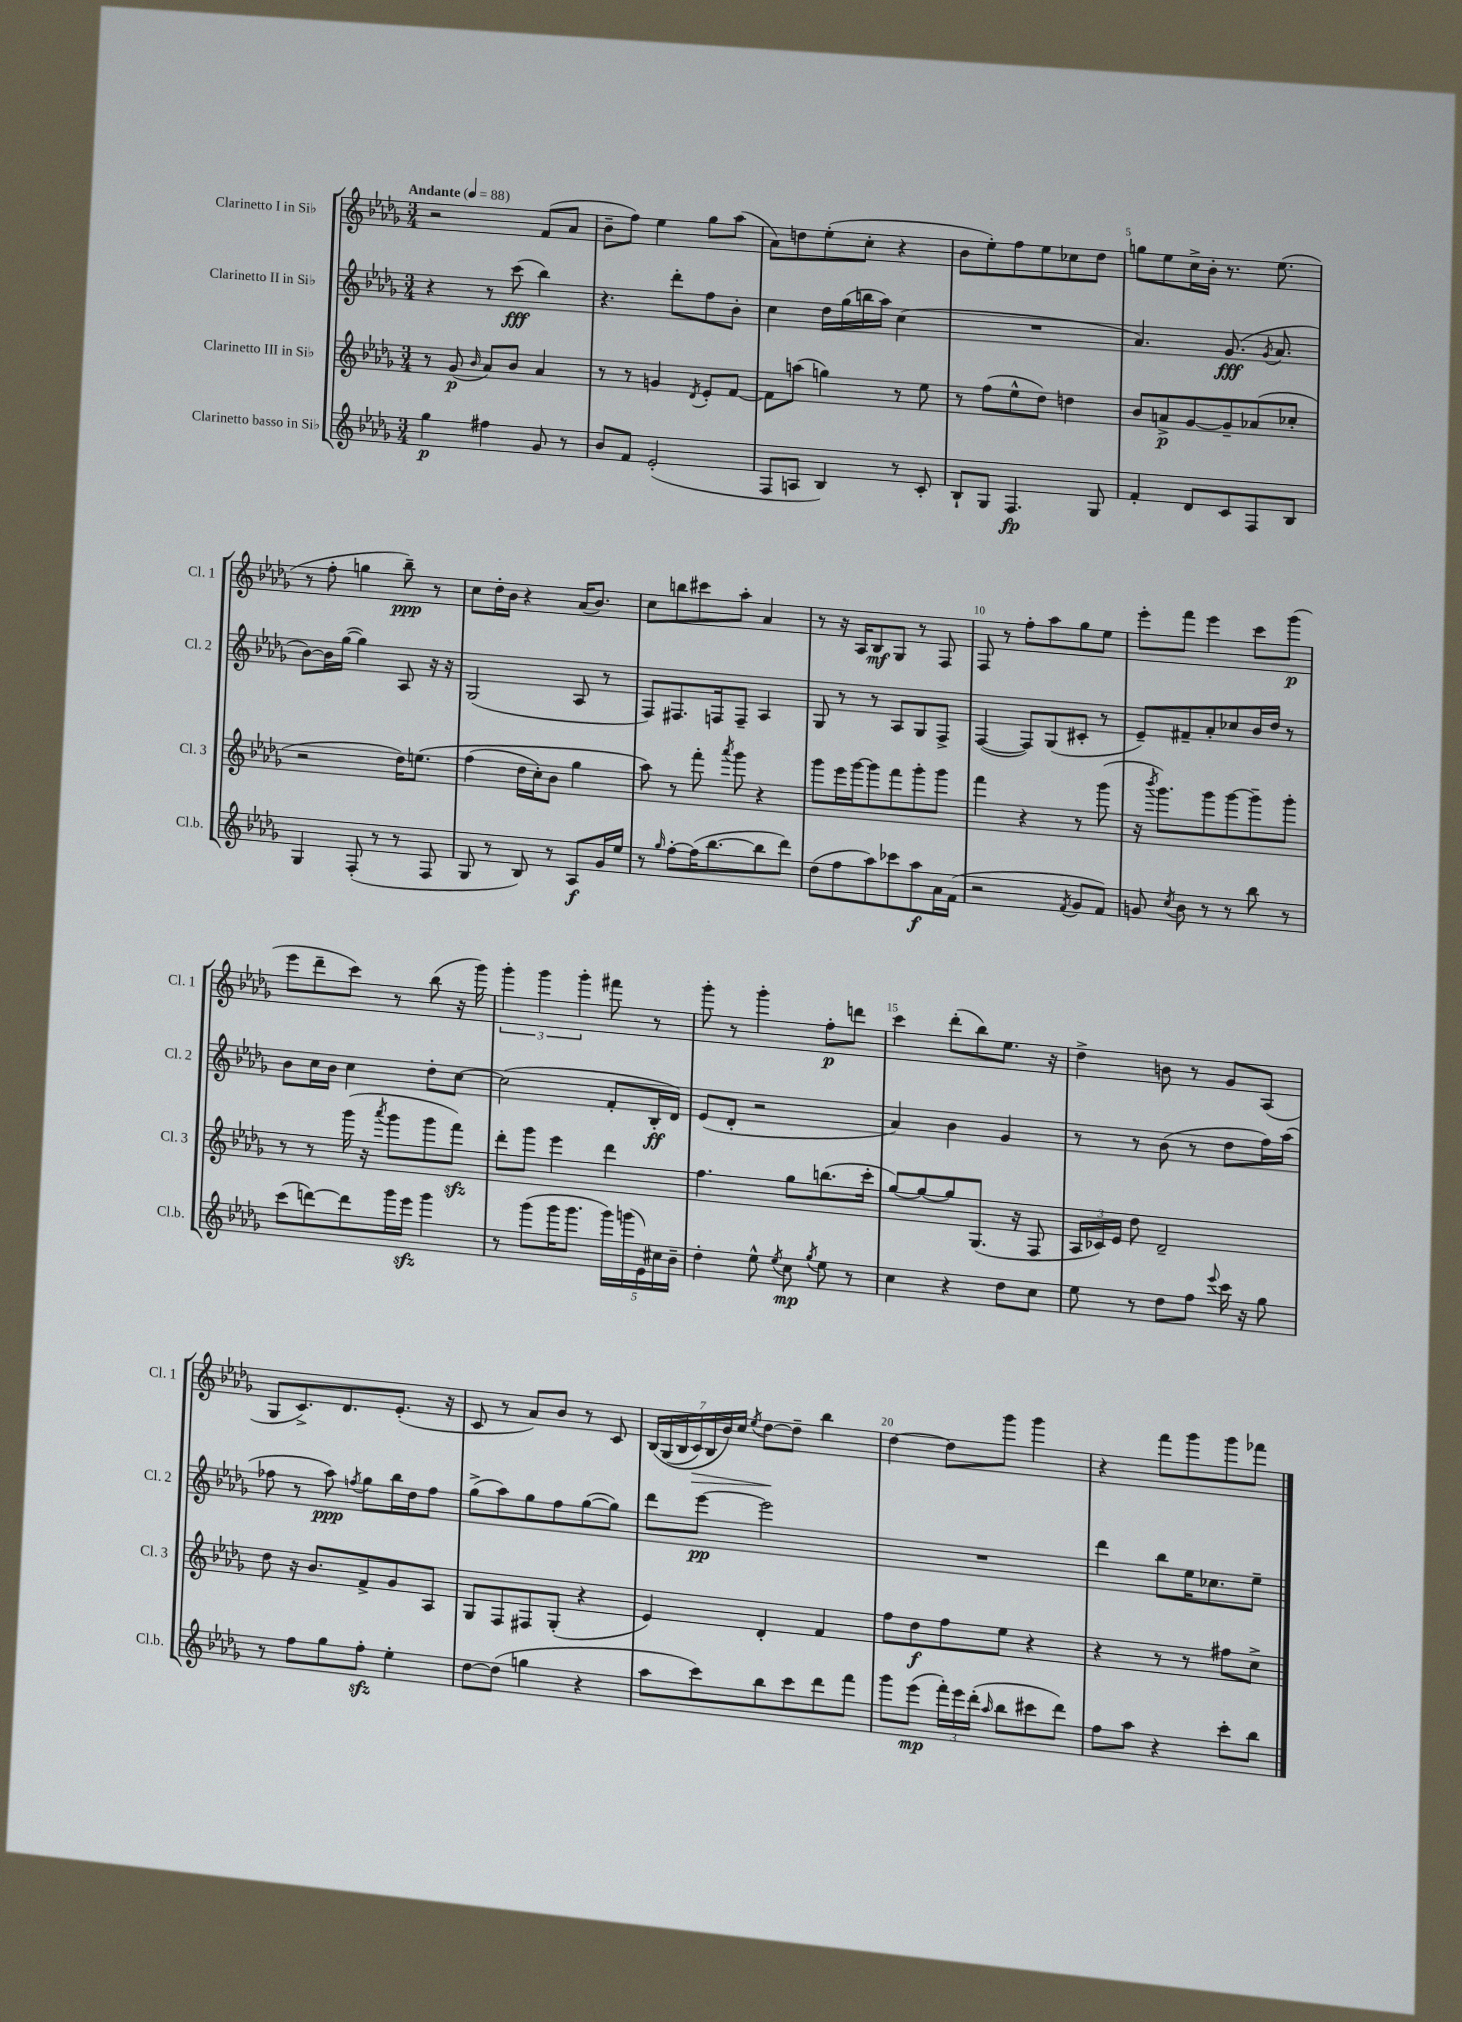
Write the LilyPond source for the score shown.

<<
\new StaffGroup <<
\new Staff = "s0" \with { instrumentName = "Clarinetto I in Sib" shortInstrumentName = "Cl. 1" } {
    \clef treble \key des \major \numericTimeSignature \time 3/4 \tempo "Andante" 4 = 88
    \autoBeamOff r2 f'8[( aes'8] |
    bes'8[-- f''8]) ees''4 ges''8[ aes''8]( |
    aes'8[) d''8 ees''8-.( c''8]-. r4 |
    bes'8[ ees''8-.) f''8 ees''8 ces''8 des''8] |
    g''8[ ees''8 c''16-> bes'16]-. r8. ees''8.( |
    r8 f''8-. g''4 bes''8--\ppp) r8 |
    c''8[ des''16-. bes'16] r4 aes'16[( bes'8.]) |
    c''8[ b''8 cis'''8 aes''8]-. aes'4 |
    r8 r16 aes16[ bes8\mf ges8] r8 f8 |
    f8 r8 f''8[-. aes''8 ges''8 ees''8] |
    ees'''8[-. f'''8] ees'''4 c'''8[ ges'''8]\p( |
    ees'''8[ des'''8-- c'''8]) r8 bes''8( r16 ges'''16) |
    \tuplet 3/2 { ges'''4-. ges'''4 ges'''4-. } fis'''8 r8 |
    ges'''8-. r8 ges'''4-. f''8[-.\p d'''8] |
    c'''4 des'''8[-.( bes''8) ees''8.] r16 |
    des''4-> b'8 r8 ges'8[ aes8]( |
    ges8[ c'8.->) des'8. ees'8.]-.( r16 |
    c'8 r8 aes'8[) bes'8] r8 c'8 |
    \tuplet 7/4 { bes16[\( ges16( bes16 c'16\>) bes16 bes'16\) c''16] } \acciaccatura { ees''8 } des''8[~\! des''8]-- bes''4 |
    des''4~ des''8[ ges'''8] ges'''4 |
    r4 f'''8[ ges'''8 ges'''8 fes'''8] \bar "|." |
}
\new Staff = "s1" \with { instrumentName = "Clarinetto II in Sib" shortInstrumentName = "Cl. 2" } {
    \clef treble \key des \major \numericTimeSignature \time 3/4
    \autoBeamOff r4 r8 c'''8\fff( bes''4) |
    r4. des'''8[-. f''8 bes'8]-. |
    c''4 des''16[ ges''16( b''16 aes''16]) c''4( |
    R2. |
    aes'4.) ges'8.\fff( \acciaccatura { ges'8 } aes'8. |
    bes'8[~) bes'16 ges''16]~( ges''4) aes8 r16 r16 |
    ges2( aes8 r8 |
    f8[) fis8. f16 f8]-- aes4 |
    ges8 r8 r8 aes8[ ges8 f8]-> |
    f4~( f8[) ges8( cis'8]-. r8 |
    ees'8[--) fis'8-- aes'8-. ces''8 bes'16 des''16] r8 |
    bes'8[ c''16 bes'16] c''4 des''8[-. c''8]~ |
    c''2( f'8[-. bes16-.\ff des'16]) |
    ees'8[( des'8]-. r2 |
    aes'4) bes'4 ges'4 |
    r8 r8 bes'8( r8 des''8[ f''16) aes''16]( |
    fes''8 r8 aes''8\ppp) \acciaccatura { f''8 } ges''8[ bes''16 des''16 f''8] |
    ges''8[->( aes''8) ges''8 f''8 ges''8~( ges''8]) |
    des'''8[ ees'''8]~\pp ees'''2 |
    R2. |
    des'''4 bes''8[ ees''16 ces''8. ees''8]-- \bar "|." |
}
\new Staff = "s2" \with { instrumentName = "Clarinetto III in Sib" shortInstrumentName = "Cl. 3" } {
    \clef treble \key des \major \numericTimeSignature \time 3/4
    \autoBeamOff r8 ges'8\p( \grace { bes'16 } aes'8[) bes'8] aes'4 |
    r8 r8 g'4 \acciaccatura { des'8 } ees'8[-. f'8]~ |
    f'8[ a''8]( g''4) r8 ees''8 |
    r8 f''8[( ees''8-^ des''8]) d''4 |
    bes'8[ a'8->\p ges'8~ ges'8-- aes'8( ces''8]-. |
    r2 des''16[) e''8.]\( |
    f''4( des''16[ c''16-.) bes'8] ges''4 |
    aes''8\) r8 f'''8-. \acciaccatura { aes'''8 } ges'''8 r4 |
    ges'''8[ ees'''16 ges'''16~ ges'''8 f'''8 ges'''8-. ges'''8] |
    f'''4 r4 r8 ges'''8( |
    r16 \acciaccatura { bes'''8 } ges'''8.[) ges'''8 ges'''8~ ges'''8-- ges'''8]-. |
    r8 r8 ges'''16( r16 \acciaccatura { aes'''8 } ges'''8[ ges'''8 f'''8]\sfz) |
    des'''8[-. ges'''8] ees'''4 des'''4 |
    f''4. ges''8[ b''8.( c'''16]-. |
    ges''8[~) ges''8~ ges''8 ges8.]( r16 f8 |
    \tuplet 3/2 { aes16[ ces'16) ees'16] } des''8 des'2-- |
    des''8 r16 bes'8.[ f'8-> ges'8 aes8] |
    ges8[ f8 fis8 ges8]-.( r4 |
    ees'4) des'4-. f'4 |
    f''8[ des''8\f f''8 ees''8] r4 |
    r4 r8 r8 fis''8[ c''8]-> \bar "|." |
}
\new Staff = "s3" \with { instrumentName = "Clarinetto basso in Sib" shortInstrumentName = "Cl.b." } {
    \clef treble \key des \major \numericTimeSignature \time 3/4
    \autoBeamOff ges''4\p fis''4 ges'8 r8 |
    bes'8[ f'8] ees'2-.( |
    f8[ a8] bes4) r8 c'8-. |
    bes8[-! ges8] f4.\fp ges8 |
    f'4-. des'8[ c'8 f8 bes8] |
    ges4 f8-.( r8 r8 f8 |
    ges8 r8 bes8) r8 aes8[\f ges'16 ees''16] |
    r8 \grace { ges''16 } f''8[~-. f''16( bes''8.~ bes''8 des'''8]) |
    des''8[( f''8 aes''8) ces'''8 aes''8\f aes'16 f'16]( |
    r2 \acciaccatura { f'8 } ges'8[ f'8]) |
    g'8 \acciaccatura { c''8 } bes'8 r8 r8 bes''8 r8 |
    c'''8[( d'''8~) d'''8 ges'''16 ees'''16]\sfz ges'''4 |
    r8 ges'''8[( ges'''16 ges'''8.] \tuplet 5/4 { ges'''16[) g'''16( ees'16) cis''16 bes'16]-- } |
    des''4-. ees''8-^ \acciaccatura { ees''8 } c''8\mp \acciaccatura { ges''8 } ees''8 r8 |
    c''4 r4 des''8[ c''8] |
    ees''8 r8 des''8[ f''8] \appoggiatura { ees'''8 } c'''16 r16 ges''8 |
    r8 f''8[ ges''8 f''8]-.\sfz ees''4-. |
    des''8[~ des''8]( g''4 r4 |
    aes''8[ c'''8) bes''8 c'''8 des'''8 f'''8] |
    ges'''8[ ees'''8]\mp( \tuplet 3/2 { f'''16[-.) ees'''16 des'''16]-.( } \grace { aes''16 } bes''8[ cis'''8 des'''8]) |
    f''8[ aes''8] r4 c'''8[-. bes''8] \bar "|." |
}
>>
>>
\layout { \context { \Score \override BarNumber.break-visibility = ##(#f #t #t) barNumberVisibility = #(every-nth-bar-number-visible 5) } }
